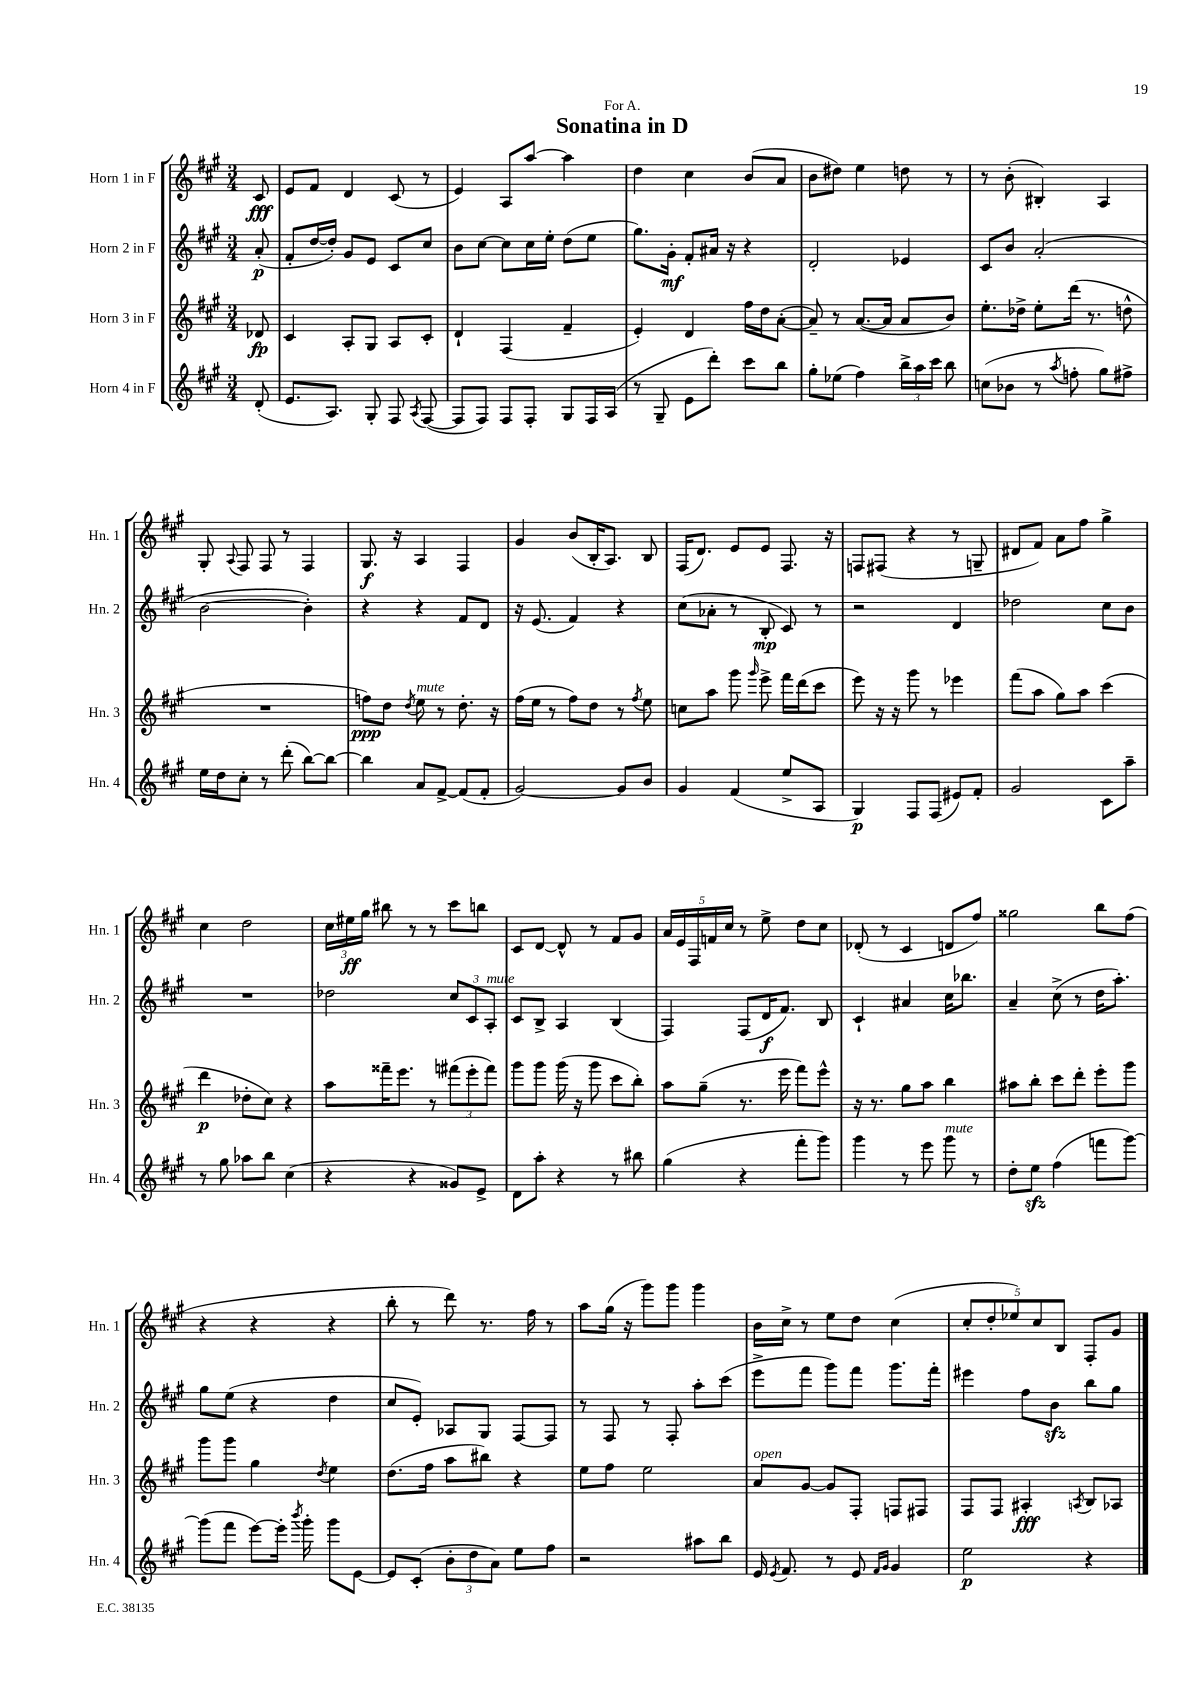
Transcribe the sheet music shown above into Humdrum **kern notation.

**kern	**dynam	**kern	**dynam	**kern	**dynam	**kern	**dynam
*part4	*part4	*part3	*part3	*part2	*part2	*part1	*part1
*staff4	*staff4	*staff3	*staff3	*staff2	*staff2	*staff1	*staff1
*I"Horn 4 in F	*	*I"Horn 3 in F	*	*I"Horn 2 in F	*	*I"Horn 1 in F	*
*I'Hn. 4	*	*I'Hn. 3	*	*I'Hn. 2	*	*I'Hn. 1	*
*clefG2	*	*clefG2	*	*clefG2	*	*clefG2	*
*k[f#c#g#]	*	*k[f#c#g#]	*	*k[f#c#g#]	*	*k[f#c#g#]	*
*M3/4	*	*M3/4	*	*M3/4	*	*M3/4	*
=	=	=	=	=	=	=	=
(8d'/	.	8d-X/	fp	(8a'/	p	8c#/	fff
=1	=1	=1	=1	=1	=1	=1	=1
8.e/L	.	4c#/	.	8f#'/L	.	8e/L	.
.	.	.	.	[16dd/L	.	8f#/J	.
8.A/J)	.	.	.	16dd'/JJ])	.	.	.
.	.	8A'/L	.	8g#/L	.	4d/	.
8G#'/	.	8G#/J	.	8e/J	.	.	.
8F#/	.	8A/L	.	8c#/L	.	(8c#/	.
8qA/	.	.	.	.	.	.	.
([8F#/	.	8c#'/J	.	8cc#/J	.	8r	.
=2	=2	=2	=2	=2	=2	=2	=2
8F#/L]	.	4d`/	.	8b\L	.	4e/)	.
8F#/J)	.	.	.	[8cc#\J	.	.	.
8F#/L	.	(4F#/	.	8cc#\L]	.	8A/L	.
8F#'/J	.	.	.	16cc#\L	.	[8aa/J	.
.	.	.	.	16ee'\JJ	.	.	.
8G#/L	.	4f#~/	.	(8dd\L	.	4aa\]	.
16F#/L	.	.	.	8ee\J	.	.	.
(16A/JJ	.	.	.	.	.	.	.
=3	=3	=3	=3	=3	=3	=3	=3
8r	.	4e'/)	.	8.gg#\L)	.	4dd\	.
8G#~/	.	.	.	.	.	.	.
.	.	.	.	16g#'\Jk	mf	.	.
8e\L	.	4d/	.	8f#'/L	.	4cc#\	.
8ddd'\J)	.	.	.	16a#X/Jk	.	.	.
.	.	.	.	16r	.	.	.
8ccc#\L	.	16ff#\LL	.	4r	.	(8b/L	.
.	.	16dd\J	.	.	.	.	.
8bb\J	.	([8a'\J	.	.	.	8a/J	.
=4	=4	=4	=4	=4	=4	=4	=4
8gg#'\L	.	8a~/])	.	2d'/	.	8b\L	.
(8ee-X\J	.	8r	.	.	.	8dd#X\J)	.
4ff#\)	.	([8.a/L	.	.	.	4ee\	.
.	.	16a/Jk]	.	.	.	.	.
24bb^\LL	.	8a/L	.	4e-X/	.	8ddn\	.
24aa\	.	.	.	.	.	.	.
24ccc#\JJ	.	.	.	.	.	.	.
8bb\	.	8b/J)	.	.	.	8r	.
=5	=5	=5	=5	=5	=5	=5	=5
(8ccn\L	.	8.ee'\L	.	8c#/L	.	8r	.
8b-X\J	.	.	.	8b/J	.	(8b'\	.
.	.	16dd-X^\Jk	.	.	.	.	.
8r	.	8ee'\L	.	(2a'/	.	4B#X'/)	.
8qaa/	.	.	.	.	.	.	.
8ffn'\	.	(16ddd\Jk	.	.	.	.	.
.	.	8.r	.	.	.	.	.
8gg#\L)	.	.	.	.	.	4A/	.
8ff#X^\J	.	8ddn^^\	.	.	.	.	.
!!LO:LB:g=z
=6	=6	=6	=6	=6	=6	=6	=6
16ee\LL	.	2.r	.	[2b\	.	8G#'/	.
16dd\J	.	.	.	.	.	.	.
.	.	.	.	.	.	8qqA/	.
8cc#'\J	.	.	.	.	.	8F#/	.
8r	.	.	.	.	.	8F#/	.
(8ddd'\	.	.	.	.	.	8r	.
[8bb\L)	.	.	.	4b'\])	.	4F#/	.
8bb\J_	.	.	.	.	.	.	.
=7	=7	=7	=7	=7	=7	=7	=7
4bb\]	.	8ffn\L)	ppp	4r	.	8.G#/	f
.	.	8dd\J	.	.	.	.	.
.	.	.	.	.	.	16r	.
.	.	8qdd/	.	.	.	.	.
!	!	!LO:TX:a:i:t=mute	!	!	!	!	!
8a/L	.	8ee\	.	4r	.	4A/	.
[8f#^/J	.	8r	.	.	.	.	.
(8f#/L]	.	8.dd'\	.	8f#/L	.	4F#/	.
8f#'/J	.	.	.	8d/J	.	.	.
.	.	16r	.	.	.	.	.
=8	=8	=8	=8	=8	=8	=8	=8
[2g#/)	.	(16ff#\LL	.	16r	.	4g#/	.
.	.	16ee\JJ	.	(8.e/	.	.	.
.	.	8r	.	.	.	.	.
.	.	8ff#\L)	.	4f#/)	.	(8b/L	.
.	.	8dd\J	.	.	.	16B'/K	.
.	.	.	.	.	.	8.A/J)	.
8g#/L]	.	8r	.	4r	.	.	.
.	.	8qff#/	.	.	.	.	.
8b/J	.	8ee\	.	.	.	8B/	.
=9	=9	=9	=9	=9	=9	=9	=9
4g#/	.	8ccn\L	.	(8cc#\L	.	(16F#/KL	.
.	.	.	.	.	.	8.d/J)	.
.	.	8aa\J	.	8a-X'\J	.	.	.
(4f#/	.	8ggg#\	.	8r	.	8e/L	.
.	.	16qqggg#/	.	.	.	.	.
.	.	8eee^\	.	8B'/	mp	8e/J	.
8ee^/L	.	16fff#\LL	.	8c#/)	.	8.F#/	.
.	.	(16ddd\J	.	.	.	.	.
8A/J	.	8ccc#\J	.	8r	.	.	.
.	.	.	.	.	.	16r	.
=10	=10	=10	=10	=10	=10	=10	=10
4G#/)	p	8eee\)	.	2r	.	8Fn/L	.
.	.	16r	.	.	.	(8F#X/J	.
.	.	16r	.	.	.	.	.
8F#/L	.	8ggg#\	.	.	.	4r	.
(8F#/J	.	8r	.	.	.	.	.
8e#X/L)	.	4eee-X\	.	4d/	.	8r	.
8f#'/J	.	.	.	.	.	8Gn~/	.
=11	=11	=11	=11	=11	=11	=11	=11
2g#/	.	(8fff#\L	.	2dd-X\	.	8d#X/L	.
.	.	8aa\J	.	.	.	8f#/J)	.
.	.	8gg#\L)	.	.	.	8a\L	.
.	.	8aa\J	.	.	.	8ff#\J	.
8c#\L	.	(4ccc#\	.	8cc#\L	.	4gg#^\	.
8aa~\J	.	.	.	8b\J	.	.	.
!!LO:LB:g=z
=12	=12	=12	=12	=12	=12	=12	=12
8r	.	4ddd\	p	2.r	.	4cc#\	.
8gg#\	.	.	.	.	.	.	.
8aa-X\L	.	8dd-X'\L	.	.	.	2dd\	.
8bb\J	.	8cc#\J)	.	.	.	.	.
(4cc#\	.	4r	.	.	.	.	.
=13	=13	=13	=13	=13	=13	=13	=13
4r	.	8aa\L	.	2dd-X\	.	24cc#\LL	.
.	.	.	.	.	.	24ee#X\	ff
.	.	.	.	.	.	24gg#\JJ	.
.	.	16fff##X~\K	.	.	.	8bb#X\	.
.	.	8.eee\J	.	.	.	.	.
4r	.	.	.	.	.	8r	.
.	.	8r	.	.	.	8r	.
8g##X/L)	.	(12fff#X\L	.	12cc#/L	.	8ccc#\L	.
.	.	12eee'\	.	12c#/	.	.	.
8e^/J	.	.	.	.	.	8bbn\J	.
!	!	!	!	!LO:TX:a:i:t=mute	!	!	!
.	.	12fff#\J)	.	12A'/J	.	.	.
=14	=14	=14	=14	=14	=14	=14	=14
8d\L	.	8ggg#\L	.	8c#/L	.	8c#/L	.
8aa'\J	.	8ggg#\J	.	8B^/J	.	[8d/J	.
4r	.	(16ggg#\	.	4A/	.	8d^^/]	.
.	.	16r	.	.	.	.	.
.	.	8ggg#\	.	.	.	8r	.
8r	.	8ccc#\L	.	(4B/	.	8f#/L	.
8bb#X\	.	8bb'\J)	.	.	.	8g#/J	.
=15	=15	=15	=15	=15	=15	=15	=15
(4gg#\	.	8aa\L	.	4F#/)	.	20a/LL	.
.	.	.	.	.	.	20e/	.
.	.	.	.	.	.	20F#/	.
.	.	(8gg#~\J	.	.	.	.	.
.	.	.	.	.	.	20fn/	.
.	.	.	.	.	.	20cc#/JJ	.
4r	.	8.r	.	(8F#/L	.	8r	.
.	.	.	.	16d/K	f	8ee^\	.
.	.	16eee\	.	8.f#/J)	.	.	.
8fff#'\L	.	8fff#\L)	.	.	.	8dd\L	.
8ggg#\J)	.	8eee^^\J	.	8B/	.	8cc#\J	.
=16	=16	=16	=16	=16	=16	=16	=16
4ggg#\	.	16r	.	4c#`/	.	(8d-X'/	.
.	.	8.r	.	.	.	.	.
.	.	.	.	.	.	8r	.
8r	.	8gg#\L	.	4a#X/	.	4c#/	.
8eee\	.	8aa\J	.	.	.	.	.
!LO:TX:a:i:t=mute	!	!	!	!	!	!	!
8ggg#\	.	4bb\	.	16cc#\KL	.	8dn/L	.
.	.	.	.	8.bb-X\J	.	.	.
8r	.	.	.	.	.	8ff#/J)	.
=17	=17	=17	=17	=17	=17	=17	=17
8dd'\L	.	8aa#X\L	.	4a~/	.	2gg##X\	.
8eezz\J	.	8bb'\J	.	.	.	.	.
(4ff#\	.	8ccc#\L	.	(8cc#^\	.	.	.
.	.	8ddd'\J	.	8r	.	.	.
8fffn\L	.	8eee'\L	.	16dd\KL	.	8bb\L	.
.	.	.	.	8.aa'\J)	.	.	.
[8ggg#\J)	.	8ggg#\J	.	.	.	(8ff#\J	.
!!LO:LB:g=z
=18	=18	=18	=18	=18	=18	=18	=18
(8ggg#\L]	.	8ggg#\L	.	8gg#\L	.	4r	.
8fff#\J	.	8ggg#\J	.	(8ee\J	.	.	.
[8eee\L)	.	4gg#\	.	4r	.	4r	.
16eee'\Jk]	.	.	.	.	.	.	.
8qbbb/	.	.	.	.	.	.	.
16ggg#'\	.	.	.	.	.	.	.
.	.	8qdd/	.	.	.	.	.
8ggg#\L	.	4ee\	.	4dd\	.	4r	.
[8e\J	.	.	.	.	.	.	.
=19	=19	=19	=19	=19	=19	=19	=19
8e/L]	.	(8.dd\L	.	8cc#/L	.	8bb'\	.
(8c#'/J	.	.	.	8e'/J)	.	8r	.
.	.	16ff#\Jk	.	.	.	.	.
12b'\L	.	8aa\L	.	8A-X/L	.	8ddd\)	.
12dd\	.	.	.	.	.	.	.
.	.	8bb#X\J)	.	8G#/J	.	8.r	.
12a\J)	.	.	.	.	.	.	.
8ee\L	.	4r	.	[8F#/L	.	.	.
.	.	.	.	.	.	16ff#\	.
8ff#\J	.	.	.	8F#/J]	.	8r	.
=20	=20	=20	=20	=20	=20	=20	=20
2r	.	8ee\L	.	8r	.	8aa\L	.
.	.	8ff#\J	.	8F#/	.	(16gg#\Jk	.
.	.	.	.	.	.	16r	.
.	.	2ee\	.	8r	.	8ggg#\L)	.
.	.	.	.	8F#'/	.	8ggg#\J	.
8aa#X\L	.	.	.	8aa'\L	.	4ggg#\	.
8bb\J	.	.	.	(8ccc#\J	.	.	.
=21	=21	=21	=21	=21	=21	=21	=21
!	!	!LO:TX:a:i:t=open	!	!	!	!	!
16e/	.	8a/L	.	8eee^\L	.	16b\LL	.
8qe/	.	.	.	.	.	.	.
8.f#/	.	.	.	.	.	16cc#^\JJ	.
.	.	[8g#/J	.	8fff#\J	.	8r	.
8r	.	8g#/L]	.	8ggg#\L)	.	8ee\L	.
8e/	.	8F#'/J	.	8fff#\J	.	8dd\J	.
16qqf#/LL	.	.	.	.	.	.	.
16qqg#/JJ	.	.	.	.	.	.	.
4g#/	.	8Fn/L	.	8.ggg#\L	.	(4cc#\	.
.	.	8F#X/J	.	.	.	.	.
.	.	.	.	16fff#'\Jk	.	.	.
=22	=22	=22	=22	=22	=22	=22	=22
2ee\	p	8F#/L	.	4eee#X\	.	10cc#'/L	.
.	.	.	.	.	.	10dd'/	.
.	.	8F#/J	.	.	.	.	.
.	.	.	.	.	.	10ee-X/)	.
.	.	4A#X'/	fff	8ff#\L	.	.	.
.	.	.	.	.	.	10cc#/	.
.	.	.	.	8bzz\J	.	.	.
.	.	.	.	.	.	10B/J	.
.	.	8qAn/	.	.	.	.	.
4r	.	8B/L	.	8bb\L	.	8F#'/L	.
.	.	8A-X/J	.	8gg#\J	.	8g#/J	.
==	==	==	==	==	==	==	==
*-	*-	*-	*-	*-	*-	*-	*-
